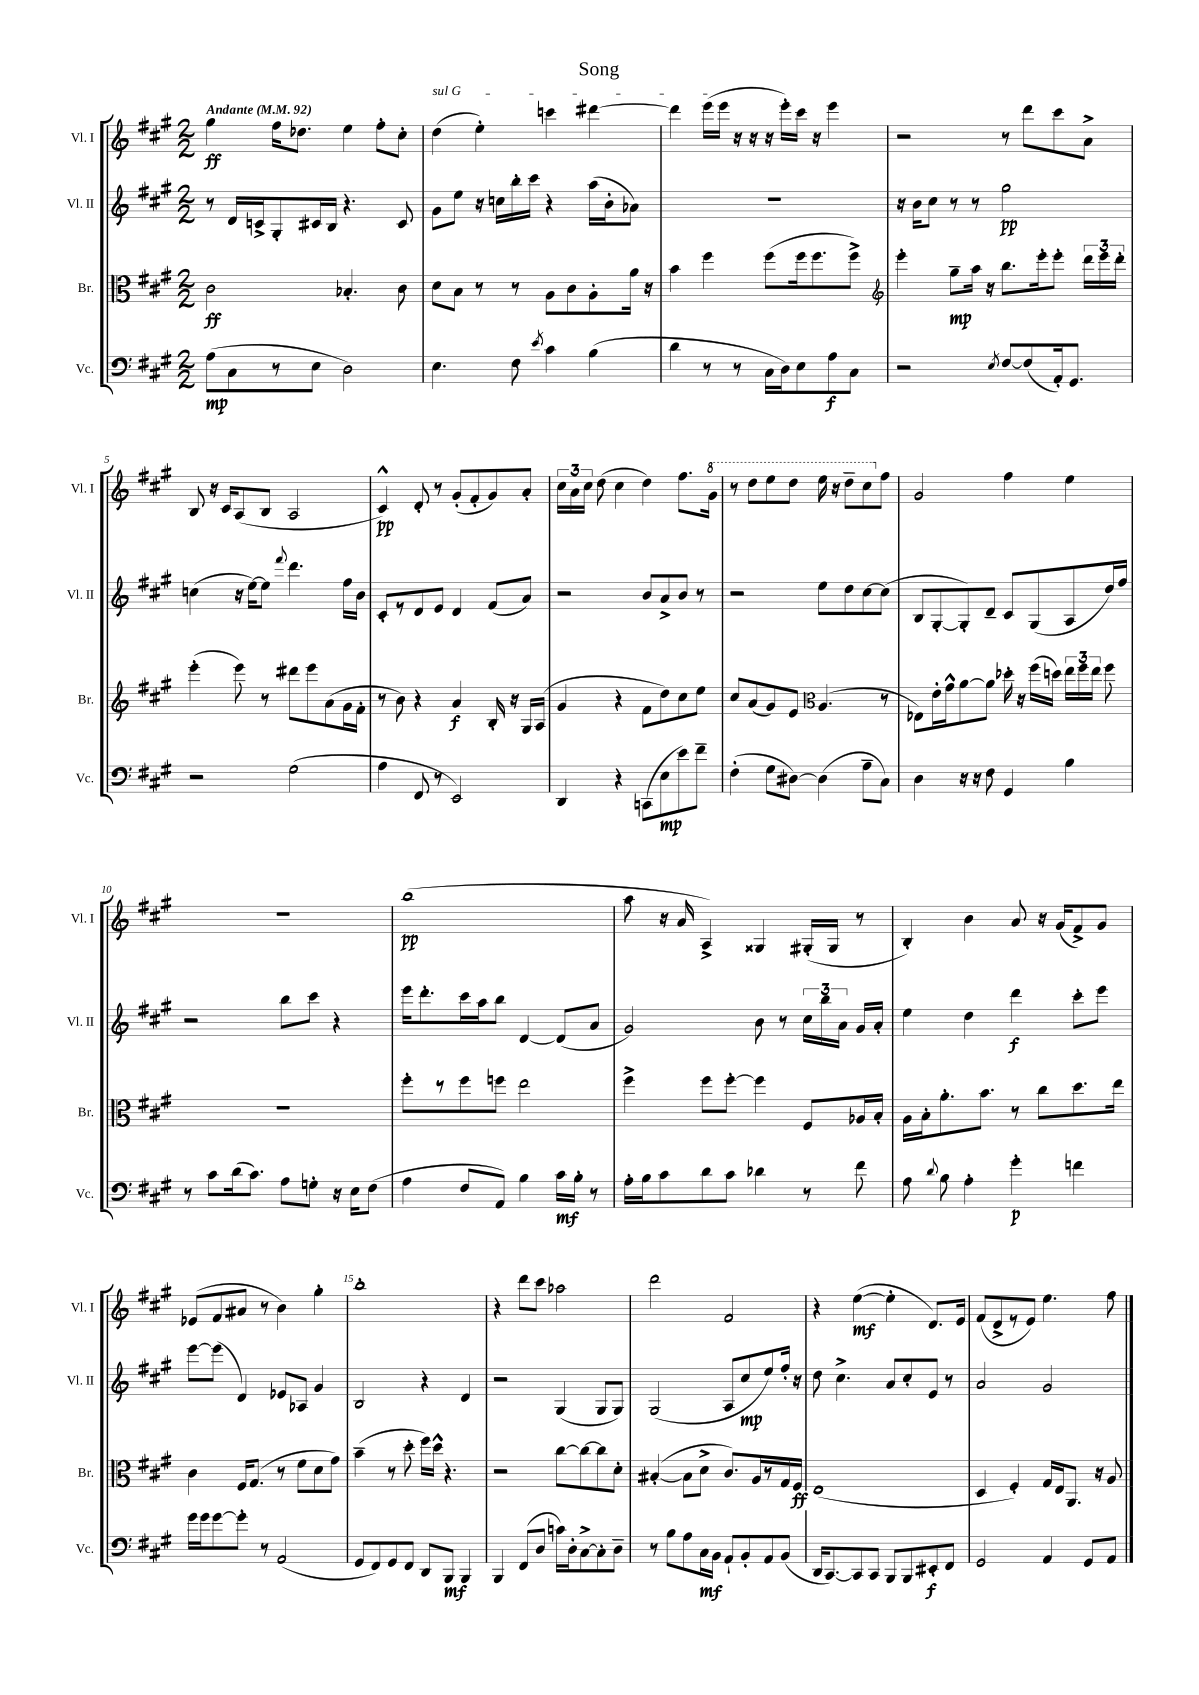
\header { title = "Song" }
<<
\new StaffGroup <<
\new Staff = "s0" \with { instrumentName = "Vl. I" shortInstrumentName = "Vl. I" } {
    \clef treble \key a \major \numericTimeSignature \time 2/2 \tempo "Andante" 4 = 92
    \autoBeamOff gis''4\ff fis''16[ des''8.] e''4 fis''8[-. cis''8]-. |
    \once \override TextSpanner.bound-details.left.text = \markup { \italic "sul G" } d''4\startTextSpan( e''4-.) c'''4 dis'''4~ |
    dis'''4 e'''16[( e'''16]\stopTextSpan r16 r16 r16 e'''16[-.) cis'''16] r16 e'''4 |
    r2 r8 d'''8[ cis'''8 a'8]-> |
    b8 r16 cis'16[ a8( b8] a2 |
    cis'4-^\pp) d'8-. r8 gis'8[-.( fis'8-. gis'8) a'8]-. |
    \tuplet 3/2 { cis''16[ a'16 cis''16] } d''8( cis''4 d''4) fis''8.[ \ottava #1 gis''16] |
    r8 d'''8[ e'''8 d'''8] e'''16 r16 d'''8[-- cis'''8 \ottava #0 fis''8] |
    gis'2 fis''4 e''4 |
    R1 |
    b''1\pp( |
    a''8 r16 a'16 a4->) gisis4 gis16[-.( gis16] r8 |
    b4-.) b'4 a'8 r16 gis'16[( fis'8->) gis'8] |
    ees'8[( fis'8 ais'8] r8 b'4) gis''4-. |
    b''1-. |
    r4 d'''8[ cis'''8] aes''2 |
    d'''2 fis'2 |
    r4 e''4~\mf( e''4-. d'8.[) e'16] |
    fis'8[( d'8-> r8 e'8]) e''4. fis''8 \bar "|." |
}
\new Staff = "s1" \with { instrumentName = "Vl. II" shortInstrumentName = "Vl. II" } {
    \clef treble \key a \major \numericTimeSignature \time 2/2
    \autoBeamOff r8 d'16[ c'16-> gis8-. cis'16 b16] r4. cis'8 |
    gis'8[ e''8] r16 c''16[ b''16-. cis'''16] r4 a''16[( b'16-. aes'8]) |
    R1 |
    r16 b'16[ cis''8] r8 r8 gis''2\pp |
    c''4( r16 e''16[~) e''8] \appoggiatura { fis'''8 } d'''4. fis''16[ b'16] |
    cis'8[-. r8 d'8 e'8] d'4 fis'8[( a'8]) |
    r2 b'8[ a'8-> b'8] r8 |
    r2 e''8[ d''8 cis''8~ cis''8]( |
    b8[ gis8~-. gis8-.) d'8]-- cis'8[ gis8( a8 d''16) fis''16] |
    r2 b''8[ cis'''8] r4 |
    e'''16[ d'''8.-. cis'''16 a''16 b''8] d'4~ d'8[( a'8] |
    gis'2) b'8 r8 \tuplet 3/2 { cis''16[ b''16 a'16] } gis'16[ a'16]-. |
    e''4 d''4 d'''4\f cis'''8[-. e'''8] |
    e'''8[~ e'''8]( d'4) ees'8[ aes8] gis'4 |
    b2 r4 d'4 |
    r2 gis4( gis8[ gis8]) |
    gis2( a8[ cis''8\mp e''8) fis''16]-. r16 |
    d''8 cis''4.-> a'8[ cis''8-. e'8] r8 |
    a'2 gis'2 \bar "|." |
}
\new Staff = "s2" \with { instrumentName = "Br." shortInstrumentName = "Br." } {
    \clef alto \key a \major \numericTimeSignature \time 2/2
    \autoBeamOff cis'2\ff bes4.-. cis'8 |
    d'8[ b8] r8 r8 a8[ cis'8 a8-. a'16] r16 |
    b'4 fis''4 fis''8[( fis''16 fis''8. fis''8]->) |
    \clef treble e'''4-. gis''8[--\mp a''16] r16 b''8.[ e'''16-. e'''8]-. \tuplet 3/2 { d'''16[ e'''16 d'''16]-. } |
    e'''4-.( e'''8) r8 dis'''8[ e'''8 a'8( gis'16 fis'16]-. |
    r8 b'8) r4 a'4\f b16-. r16 gis16[ a16]( |
    gis'4 r4 fis'8[ d''8) cis''8 e''8] |
    cis''8[ a'8( gis'8) e'8] \clef alto a4.( r8 |
    ees8[) e'16-. gis'16-^ a'8~ a'8] des''16-. r16 fis''16[( d''16]) \tuplet 3/2 { e''16[ fis''16 e''16] } fis''8 |
    R1 |
    fis''8[-. r8 fis''8 f''8] e''2 |
    fis''4-> fis''8[ fis''8]~-. fis''4 fis8[ aes16 b16]-. |
    a16[ b16-. a'8.-. b'8.] r8 cis''8[ d''8. e''16] |
    cis'4 fis16[ gis8.]( r8 fis'8[ d'8 gis'8]) |
    b'4--( r8 d''8-. fis''16[) d''16]-^ r4. |
    r2 cis''8[~ cis''8~ cis''8 d'8]-. |
    bis4~-.( bis8[ d'8]-> cis'8.[) a16 r8 gis16 fis16]\ff |
    e1( |
    d4 fis4-.) gis16[ e16 a,8.] r16 a8 \bar "|." |
}
\new Staff = "s3" \with { instrumentName = "Vc." shortInstrumentName = "Vc." } {
    \clef bass \key a \major \numericTimeSignature \time 2/2
    \autoBeamOff a8[\mp( cis8 r8 e8] d2) |
    e4. fis8 \acciaccatura { e'8 } cis'4 b4( |
    d'4 r8 r8 cis16[ d16) e8 a8\f cis8] |
    r2 \acciaccatura { e8 } fis8[~ fis8( a,16-.) gis,8.] |
    r2 gis2( |
    a4 fis,8 r8 e,2) |
    d,4 r4 c,8[( e8\mp e'8) fis'8]-- |
    fis4-.( gis8[ dis8]~) dis4( a8[-- cis8]) |
    d4 r16 r16 fis8 gis,4 b4 |
    r8 cis'8[ d'16( cis'8.]) a8[ g8]-. r16 e16[ fis8]( |
    a4 fis8[ a,8]) b4 cis'16[\mf b16]-. r8 |
    a16[-. b16 cis'8 d'8 cis'8] des'4 r8 fis'8 |
    a8 \appoggiatura { d'8 } b8 a4-. gis'4-.\p f'4 |
    gis'16[ gis'16 gis'8~ gis'8]-. r8 a,2( |
    gis,8[ fis,8) gis,8 fis,8] d,8[ b,,8]\mf b,,4 |
    b,,4 fis,8[( d8] c'16[) d16-. cis8~-> cis8-. d8]-- |
    r8 b8[ a8 cis16\mf b,16] a,8[-! b,8-. a,8 b,8]( |
    d,16[ cis,8.~) cis,8 cis,8] b,,8[ b,,8 eis,8-.\f fis,8] |
    gis,2 a,4 gis,8[ a,8] \bar "|." |
}
>>
>>
\layout { \context { \Score \override BarNumber.break-visibility = ##(#f #t #t) barNumberVisibility = #(every-nth-bar-number-visible 5) } }
